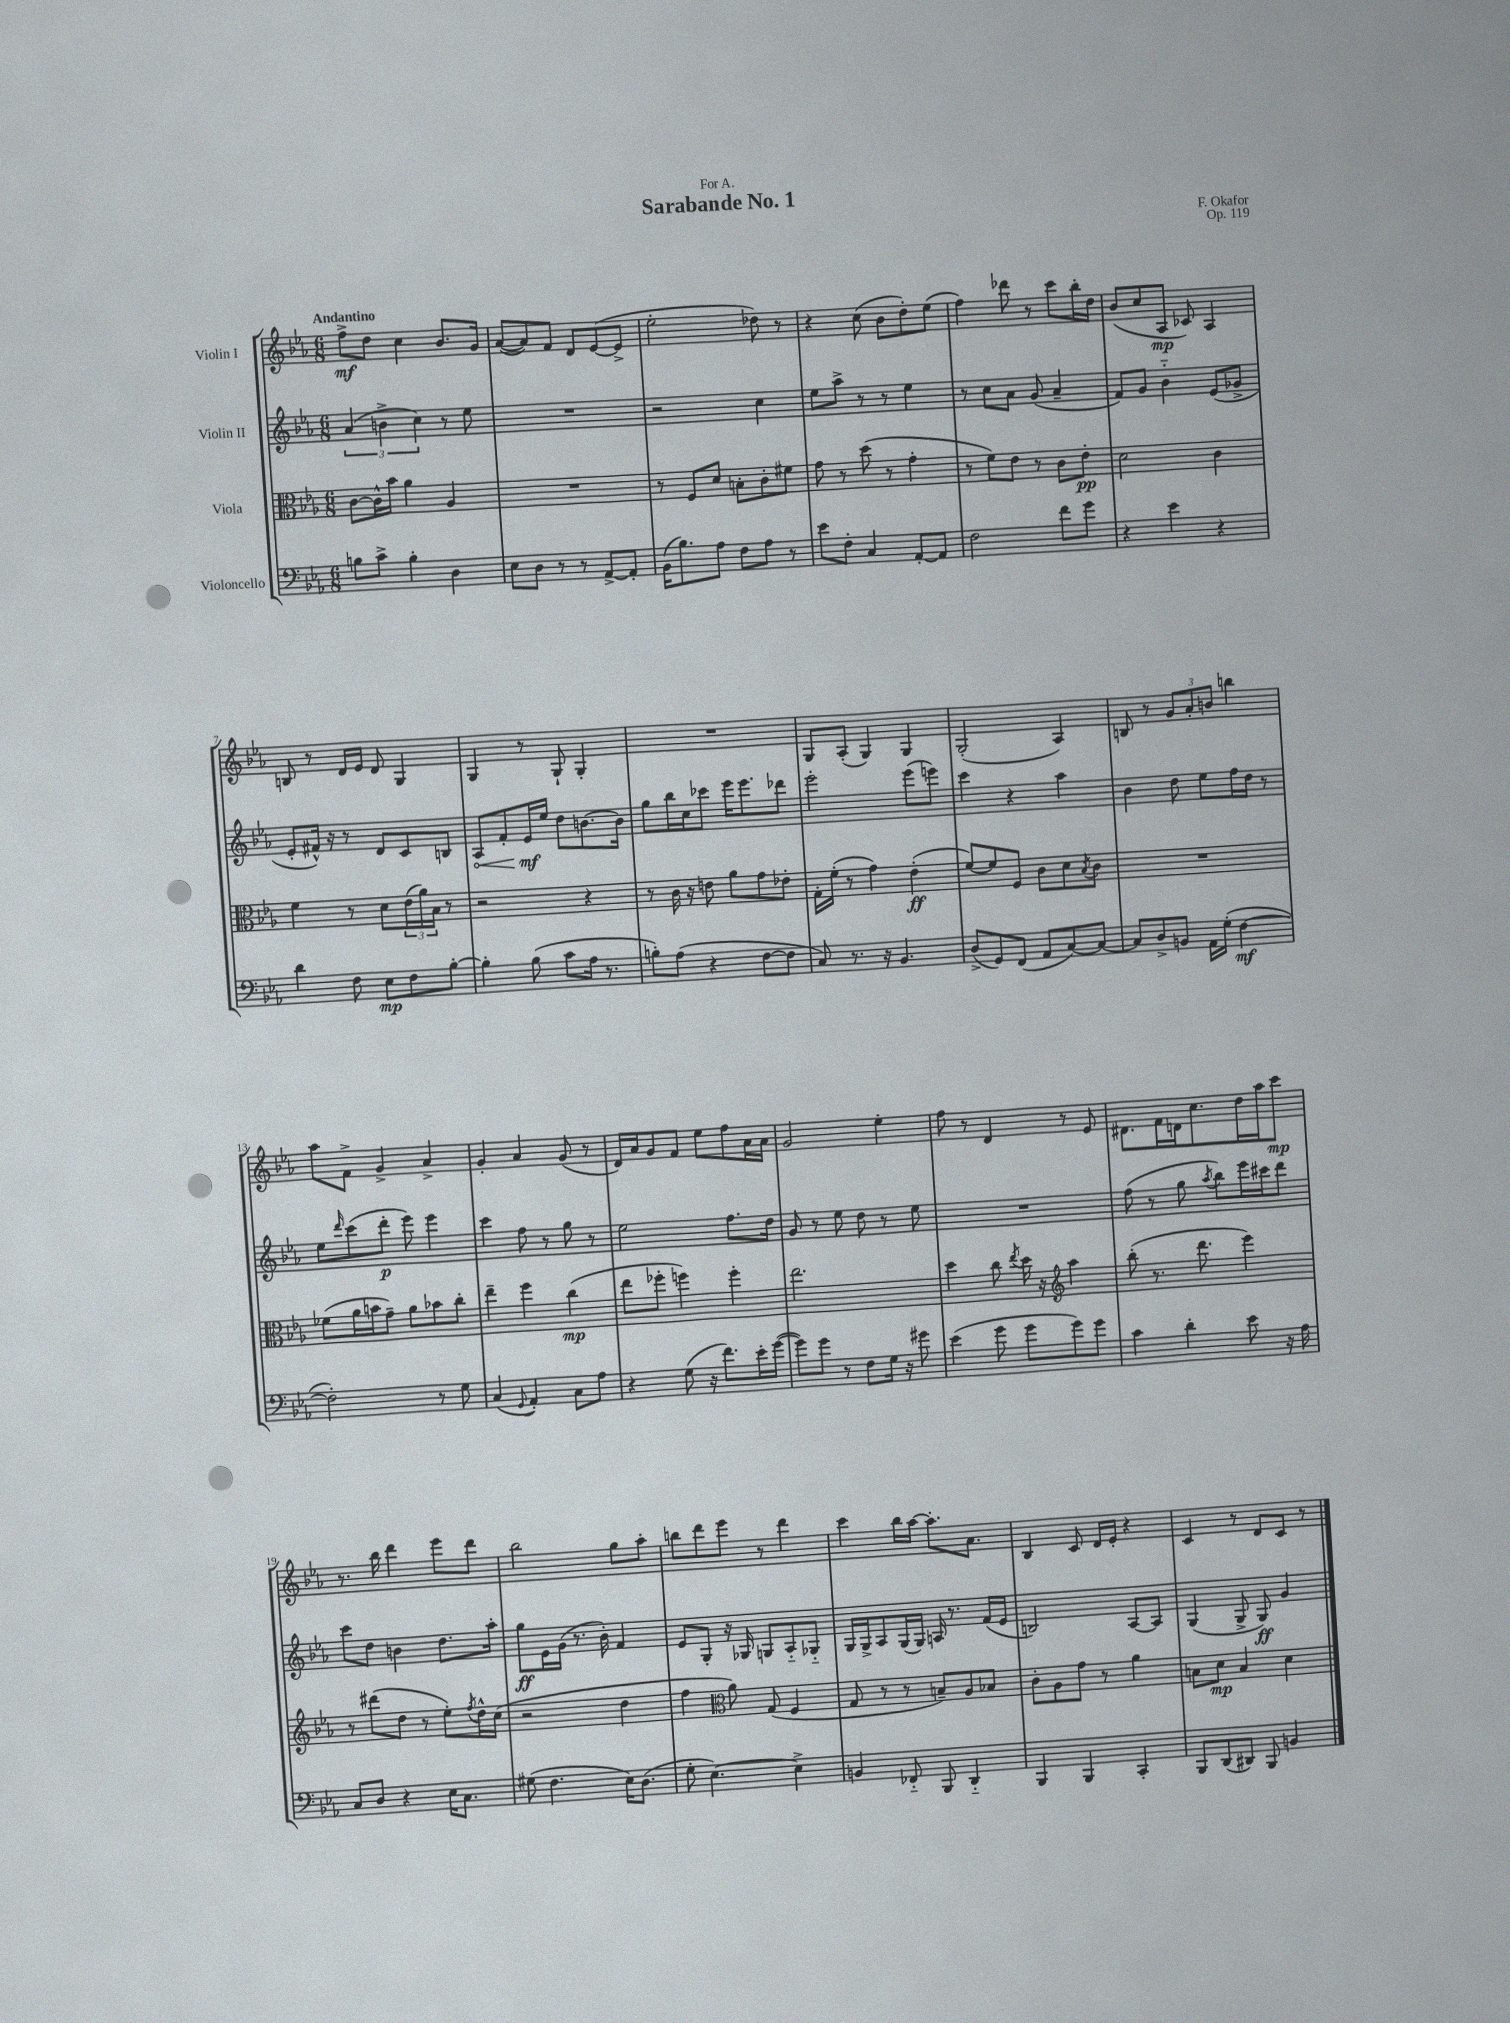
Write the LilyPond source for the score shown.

\header { title = "Sarabande No. 1" composer = "F. Okafor" dedication = "For A." opus = "Op. 119" }
<<
\new StaffGroup <<
\new Staff = "s0" \with { instrumentName = "Violin I" } {
    \clef treble \key ees \major \numericTimeSignature \time 6/8 \tempo "Andantino"
    f''8->\mf d''8 c''4 bes'8. g'16 |
    aes'8~( aes'8) f'8 d'8 ees'8~( ees'8-> |
    ees''2-. des''8) r8 |
    r4 c''8( bes'8 d''8-.) ees''8( |
    f''4) des'''8 r8 c'''8 bes''16-. d''16 |
    bes'8( c''8 aes8\mp ces'8) aes4 |
    b8 r8 d'16 ees'16 d'8 g4 |
    g4 r8 g8-! g4-. |
    R2. |
    g8 aes8-.( g4) g4 |
    g2-.( aes4) |
    b8 r8 \tuplet 3/2 { g'8 aes'8-. b'8 } b''4 |
    aes''8 f'8-> g'4-> aes'4-> |
    g'4-. aes'4 g'8( r8 |
    d'16) aes'16 g'8 f'8 ees''8 f''8 aes'16 aes'16 |
    g'2 ees''4-. |
    f''8 r8 d'4 r8 ees'8 |
    dis'8. f'16 d'16 c''8. d''16 aes''16 c'''8\mp |
    r8. bes''16 d'''4 ees'''8 d'''8 |
    bes''2 g''8 aes''8-. |
    b''8 d'''8 ees'''8 r8 d'''4 |
    c'''4 bes''16 aes''16~ aes''8.-. aes'8. |
    bes4 c'8 d'16 ees'16-. r4 |
    c'4 r8 d'8 c'8 r8 \bar "|." |
}
\new Staff = "s1" \with { instrumentName = "Violin II" } {
    \clef treble \key ees \major \numericTimeSignature \time 6/8
    \tuplet 3/2 { aes'4( b'4-> c''4) } r8 ees''8 |
    R2. |
    r2 c''4 |
    ees''8 aes''8-> r8 r8 ees''4 |
    r8 c''8 aes'8 g'8( aes'4-- |
    f'8) g'8 bes'4-_ ees'8( ges'8-> |
    ees'8-. fis'16-^) r16 r8 d'8 c'8 b8 |
    \once \override Hairpin.circled-tip = ##t aes8\< f'8-. ees'16\mf\! ees''16 d''8 b'8.~ b'16 |
    g''8 bes''16 c''16 ces'''8 ees'''16 ees'''8. des'''8 |
    ees'''2-. ees'''8( e'''8) |
    c'''4 r4 aes''4 |
    bes'4 d''8 ees''8 f''16 d''16 r8 |
    ees''8 \grace { d'''16 } c'''8( d'''8-.\p ees'''8) ees'''4 |
    c'''4 f''8 r8 g''8 r8 |
    ees''2 f''8. d''16 |
    g'8 r8 ees''8 d''8 r8 ees''8 |
    R2. |
    f''8( r8 g''8 \acciaccatura { aes''8 } bes''8) ees'''16 cis'''16 d'''8 |
    c'''8 d''8 b'4 d''8. aes''16-. |
    g''8\ff ees'16 g'16( r8. bes'16-.) f'4 |
    ees'8 g8-. r16 ges16 g8 aes8-_ ges8-_ |
    g16 g16-> aes8 g16( g16) a16 r8. f'16( ees'16 |
    b2) aes8~ aes8 |
    g4( g8-> g8\ff) g'4 \bar "|." |
}
\new Staff = "s2" \with { instrumentName = "Viola" } {
    \clef alto \key ees \major \numericTimeSignature \time 6/8
    c'8~ c'16-^ bes'16 aes'4 aes4 |
    R2. |
    r8 f8 d'8 b8-. c'8-. fis'8 |
    g'8 r8 d''8( r8 g'4-. |
    r8 f'8) ees'8 r8 c'8 ees'8-.\pp |
    d'2 c'4 |
    f'4 r8 d'8 \tuplet 3/2 { ees'16( aes'16) bes16 } r8 |
    r2 r4 |
    r8 c'16 r16 e'8 aes'8 g'8 ees'8-. |
    g16-. f'16-.( r8 g'4) ees'4-.\ff( |
    f'8~) f'8 f8 c'8 d'8 \acciaccatura { bes8 } c'8 |
    R2. |
    fes'8( aes'16 b'16 g'8--) aes'8 bes'8 c''8-. |
    ees''4-- f''4 c''4\mp( |
    ees''8 fes''8-. f''4) f''4-. |
    ees''2. |
    d''4 c''8 \acciaccatura { ees''8 } d''16 r16 \clef treble aes''4 |
    bes''8-.( r8. d'''8. ees'''4) |
    r8 dis'''8( d''8 r8 ees''8-.) \acciaccatura { f''8 } d''16-^ c''16( |
    r2 d''4 |
    f''4 \clef alto aes'8) g8( f4 |
    g8 r8 r8 b8--) aes8 bes8 |
    c'8-. aes8 g'8 r8 aes'4 |
    b8 d'8\mp b4 d'4 \bar "|." |
}
\new Staff = "s3" \with { instrumentName = "Violoncello" } {
    \clef bass \key ees \major \numericTimeSignature \time 6/8
    b8 c'8-> b4-. d4 |
    ees8 d8 r8 r8 aes,8~-> aes,8-. |
    bes,16( bes8.) aes8 f8 aes8 r8 |
    ees'8 f8-. c4 aes,8~-. aes,8 |
    f2 f'8 g'8 |
    r4 ees'4 r4 |
    d'4 f8 ees8\mp f8 bes8~-. |
    bes4-. bes8( c'8 aes16 r8. |
    b8-.) aes8( r4 f8~ f8 |
    c8) r8. r16 bes,4. |
    d8->( g,8) f,8( aes,8 c8~) c8~ |
    c8 d8-> b,8 aes,16 g16-.( f4~\mf |
    f2-.) r8 g8 |
    c4( \appoggiatura { g,8 } aes,4-.) c8 aes8 |
    r4 g8( r16 f'8.) ees'16-. g'16~( |
    g'8) g'8 r8 f8 g16 r16 gis'8 |
    ees'4( g'8 g'8 g'8) g'8 |
    c'4 d'4-. ees'8 r16 aes16 |
    c8 d8 r4 ees16 c8. |
    gis8( f4. ees16) d8.( |
    g8-. ees4.~) ees4-> |
    b,4 fes,8-_ bes,,8 d,4-_ |
    bes,,4 bes,,4 c,4-. |
    bes,,8 d,8( dis,8) bes,,8 b,4 \bar "|." |
}
>>
>>
